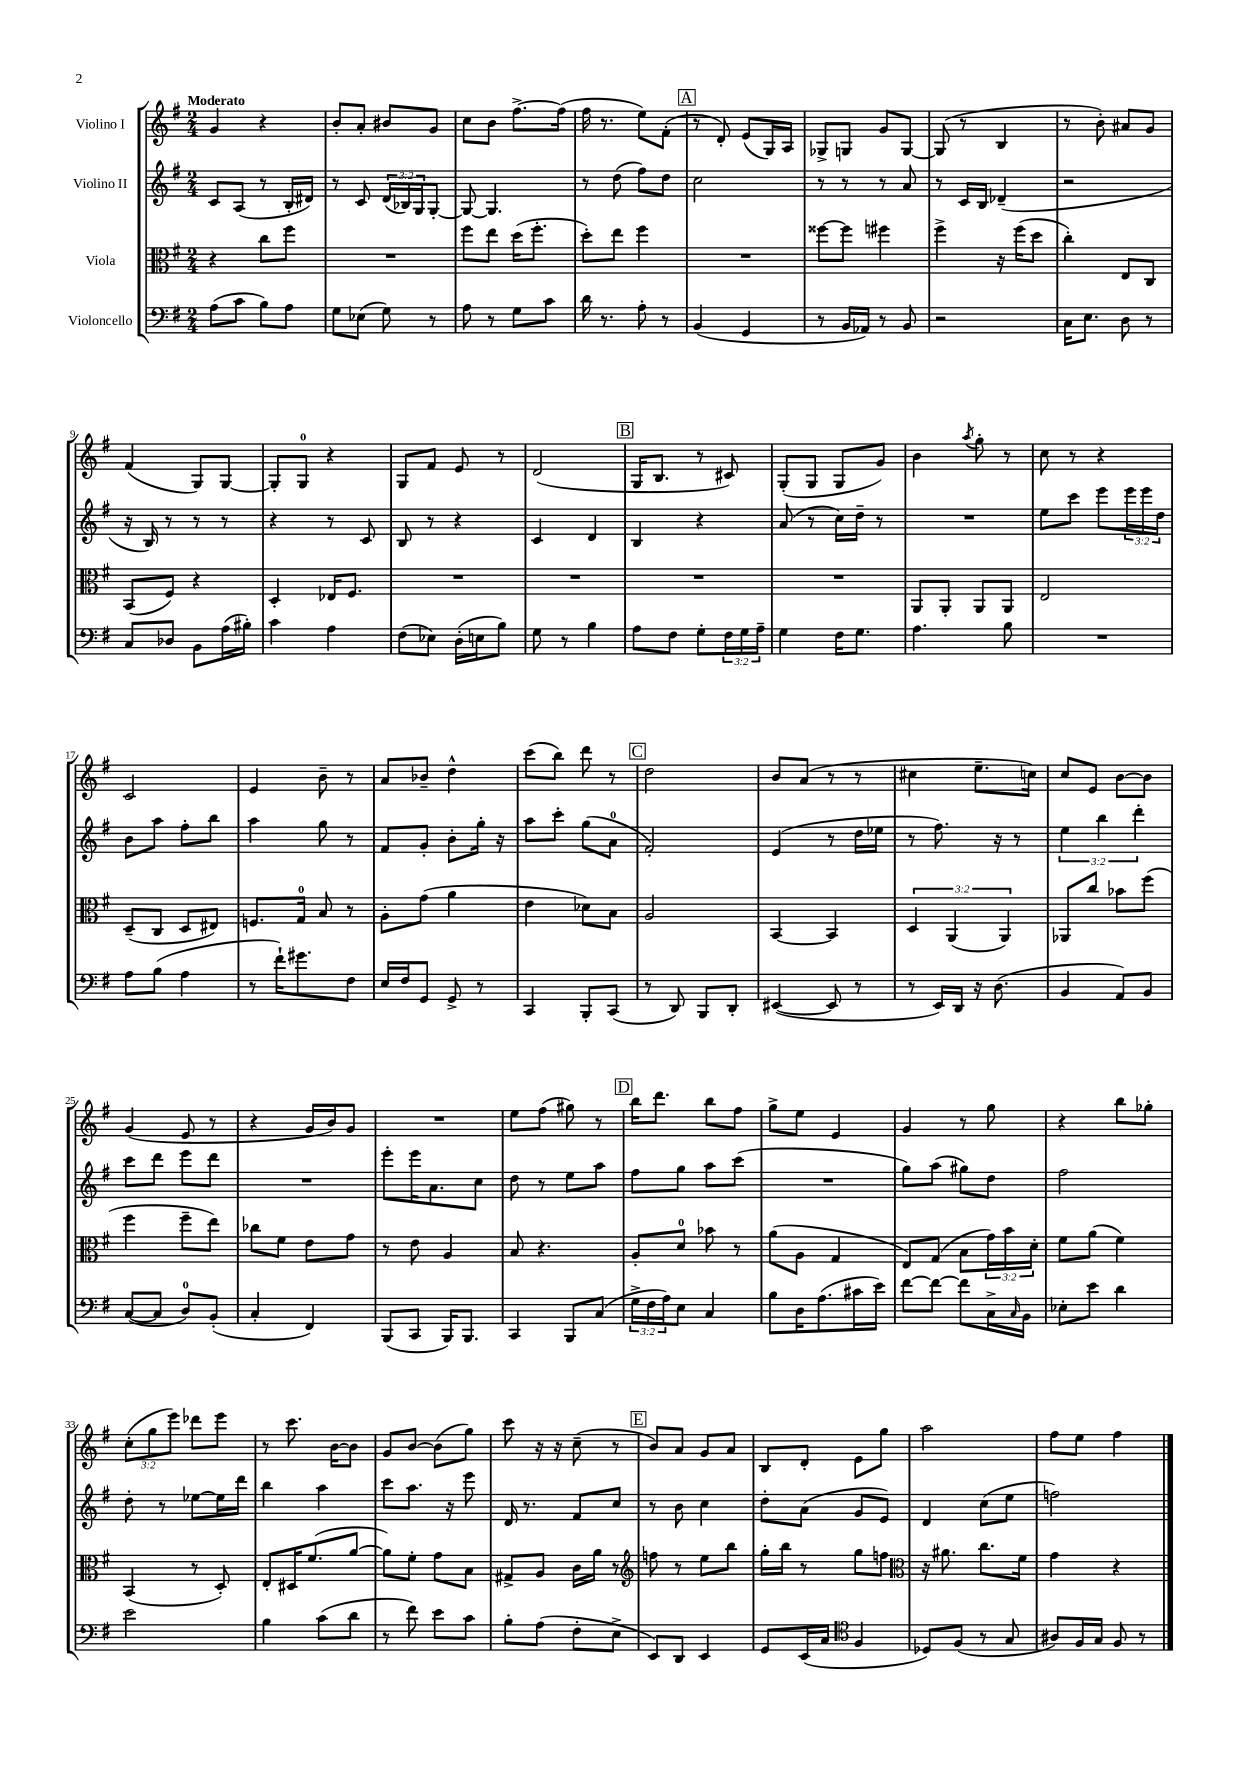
<<
\new StaffGroup <<
\new Staff = "s0" \with { instrumentName = "Violino I" } {
    \clef treble \key g \major \numericTimeSignature \time 2/4 \override Staff.TupletNumber.text = #tuplet-number::calc-fraction-text \tempo "Moderato"
    g'4 r4 |
    b'8-. a'8-. bis'8 g'8 |
    c''8 b'8 fis''8.~-> fis''16( |
    fis''16 r8. e''8) fis'8-.( |
    \mark \markup { \box "A" } r8 d'8-.) e'8( g16) a16 |
    ges8-> g8 g'8 g8~ |
    g8( r8 b4 |
    r8 b'8-.) ais'8 g'8 |
    fis'4( g8) g8~ |
    g8-. g8-0 r4 |
    g8 fis'8 e'8 r8 |
    d'2( |
    \mark \markup { \box "B" } g16 b8. r8 cis'8) |
    g8-.( g8 g8 g'8) |
    b'4 \acciaccatura { a''8 } g''8-. r8 |
    c''8 r8 r4 |
    c'2 |
    e'4 b'8-- r8 |
    a'8 bes'8-- d''4-^ |
    c'''8( b''8) d'''8 r8 |
    \mark \markup { \box "C" } d''2 |
    b'8 a'8( r8 r8 |
    cis''4 e''8.-- c''16) |
    c''8 e'8 b'8~ b'8 |
    g'4( e'8 r8 |
    r4 g'16 b'16) g'8 |
    R2 |
    e''8 fis''8( gis''8) r8 |
    \mark \markup { \box "D" } b''16 d'''8. b''8 fis''8 |
    g''8-> e''8 e'4 |
    g'4 r8 g''8 |
    r4 b''8 ges''8-. |
    \tuplet 3/2 { c''8-.( g''8 e'''8) } des'''8 e'''8 |
    r8 c'''8. b'16~ b'8 |
    g'8 b'8~ b'8( g''8) |
    c'''8 r16 r16 c''8--( r8 |
    \mark \markup { \box "E" } b'8) a'8 g'8 a'8 |
    b8 d'8-. e'8 g''8 |
    a''2 |
    fis''8 e''8 fis''4 \bar "|." |
}
\new Staff = "s1" \with { instrumentName = "Violino II" } {
    \clef treble \key g \major \numericTimeSignature \time 2/4 \override Staff.TupletNumber.text = #tuplet-number::calc-fraction-text
    c'8 a8( r8 b16-. dis'16) |
    r8 c'8 \tuplet 3/2 { d'16( bes16) g16 } g8~-. |
    g8~ g4. |
    r8 d''8( fis''8) d''8 |
    \mark \markup { \box "A" } c''2 |
    r8 r8 r8 a'8 |
    r8 c'16 b16 des'4--( |
    r2 |
    r16 b16) r8 r8 r8 |
    r4 r8 c'8 |
    b8 r8 r4 |
    c'4 d'4 |
    \mark \markup { \box "B" } b4 r4 |
    a'8( r8 c''16) d''16-- r8 |
    R2 |
    e''8 c'''8 e'''8 \tuplet 3/2 { e'''16 e'''16 d''16 } |
    b'8 a''8 fis''8-. b''8 |
    a''4 g''8 r8 |
    fis'8 g'8-. b'8-. g''16-. r16 |
    a''8 c'''8-. g''8( a'8-0 |
    \mark \markup { \box "C" } fis'2-.) |
    e'4( r8 d''16 ees''16 |
    r8 fis''8.) r16 r8 |
    \tuplet 3/2 { e''4 b''4 d'''4-. } |
    c'''8 d'''8 e'''8 d'''8 |
    R2 |
    e'''8-. e'''16 a'8. c''8 |
    d''8 r8 e''8 a''8 |
    \mark \markup { \box "D" } fis''8 g''8 a''8 c'''8( |
    R2 |
    g''8) a''8( gis''8) d''8 |
    fis''2 |
    d''8-. r8 ees''8~ ees''16 d'''16 |
    b''4 a''4 |
    c'''8 a''8. r16 e'''8 |
    d'16 r8. fis'8 c''8 |
    \mark \markup { \box "E" } r8 b'8 c''4 |
    d''8-. a'8( g'8 e'8) |
    d'4 c''8( e''8 |
    f''2) \bar "|." |
}
\new Staff = "s2" \with { instrumentName = "Viola" } {
    \clef alto \key g \major \numericTimeSignature \time 2/4 \override Staff.TupletNumber.text = #tuplet-number::calc-fraction-text
    r4 c''8 fis''8 |
    R2 |
    fis''8 e''8 d''16( fis''8.-. |
    d''8-.) e''8 fis''4 |
    \mark \markup { \box "A" } R2 |
    fisis''8~ fisis''8 fis''4 |
    fis''4-> r16 fis''16( d''8 |
    c''4-.) e8 c8 |
    b,8( fis8) r4 |
    d4-. ees16 fis8. |
    R2 |
    R2 |
    \mark \markup { \box "B" } R2 |
    R2 |
    a,8 a,8-. a,8 a,8 |
    e2 |
    d8--( c8 d8 eis8) |
    f8. g16-0 b8 r8 |
    a8-. g'8( a'4 |
    e'4 des'8) b8 |
    \mark \markup { \box "C" } a2 |
    b,4~ b,4 |
    \tuplet 3/2 { d4 a,4( a,4) } |
    aes,8 c''8 bes'8 fis''8( |
    fis''4 fis''8-- e''8) |
    ces''8 fis'8 e'8 g'8 |
    r8 e'8 a4 |
    b8 r4. |
    \mark \markup { \box "D" } a8-. d'8-0 bes'8 r8 |
    a'8( a8 g4 |
    e8) g8( b8 \tuplet 3/2 { g'16) b'16 d'16-. } |
    fis'8 a'8( fis'4) |
    b,4( r8 d8-.) |
    e8-. dis16 fis'8.( a'8~ |
    a'8) fis'8-. g'8 b8 |
    gis8-> a8 c'16 a'16 r8 |
    \mark \markup { \box "E" } \clef treble f''8 r8 e''8 b''8 |
    g''16-. b''16 r8 g''8 f''8 |
    \clef alto r16 ais'8. c''8. fis'16 |
    g'4 r4 \bar "|." |
}
\new Staff = "s3" \with { instrumentName = "Violoncello" } {
    \clef bass \key g \major \numericTimeSignature \time 2/4 \override Staff.TupletNumber.text = #tuplet-number::calc-fraction-text
    a8( c'8 b8) a8 |
    g8 ees8( g8) r8 |
    a8 r8 g8 c'8 |
    d'16 r8. a8-. r8 |
    \mark \markup { \box "A" } b,4( g,4 |
    r8 b,16 aes,16) r8 b,8 |
    r2 |
    c16 e8. d8 r8 |
    c8 des8 b,8 a16( bis16-.) |
    c'4 a4 |
    fis8( ees8) d16-.( e16 b8) |
    g8 r8 b4 |
    \mark \markup { \box "B" } a8 fis8 g8-. \tuplet 3/2 { fis16 g16 a16-- } |
    g4 fis16 g8. |
    a4. b8 |
    R2 |
    a8 b8( a4 |
    r8 fis'16-!) gis'8. fis8 |
    e16 fis16 g,8 g,8-> r8 |
    c,4 b,,8-. c,8( |
    \mark \markup { \box "C" } r8 d,8) b,,8 d,8-. |
    eis,4~( eis,8 r8 |
    r8 e,16) d,16 r16 d8.( |
    b,4 a,8) b,8 |
    c8~( c8 d8-0) b,8-.( |
    c4-. fis,4) |
    b,,8( c,8 b,,16) b,,8. |
    c,4 b,,8 c8( |
    \mark \markup { \box "D" } \tuplet 3/2 { g16-> fis16 a16) } e8 c4 |
    b8 d16 a8.( cis'16 e'16) |
    fis'8~ fis'8~ fis'8 c16-> \grace { c16 } b,16 |
    ees8-. e'8 d'4 |
    e'2 |
    b4 c'8( d'8 |
    r8 fis'8) e'8 c'8 |
    b8-. a8( fis8-. e8-> |
    \mark \markup { \box "E" } e,8) d,8 e,4 |
    g,8 e,16( c16 \clef tenor fis4 |
    des8) fis8( r8 g8 |
    ais8) fis16 g16 fis8 r8 \bar "|." |
}
>>
>>
